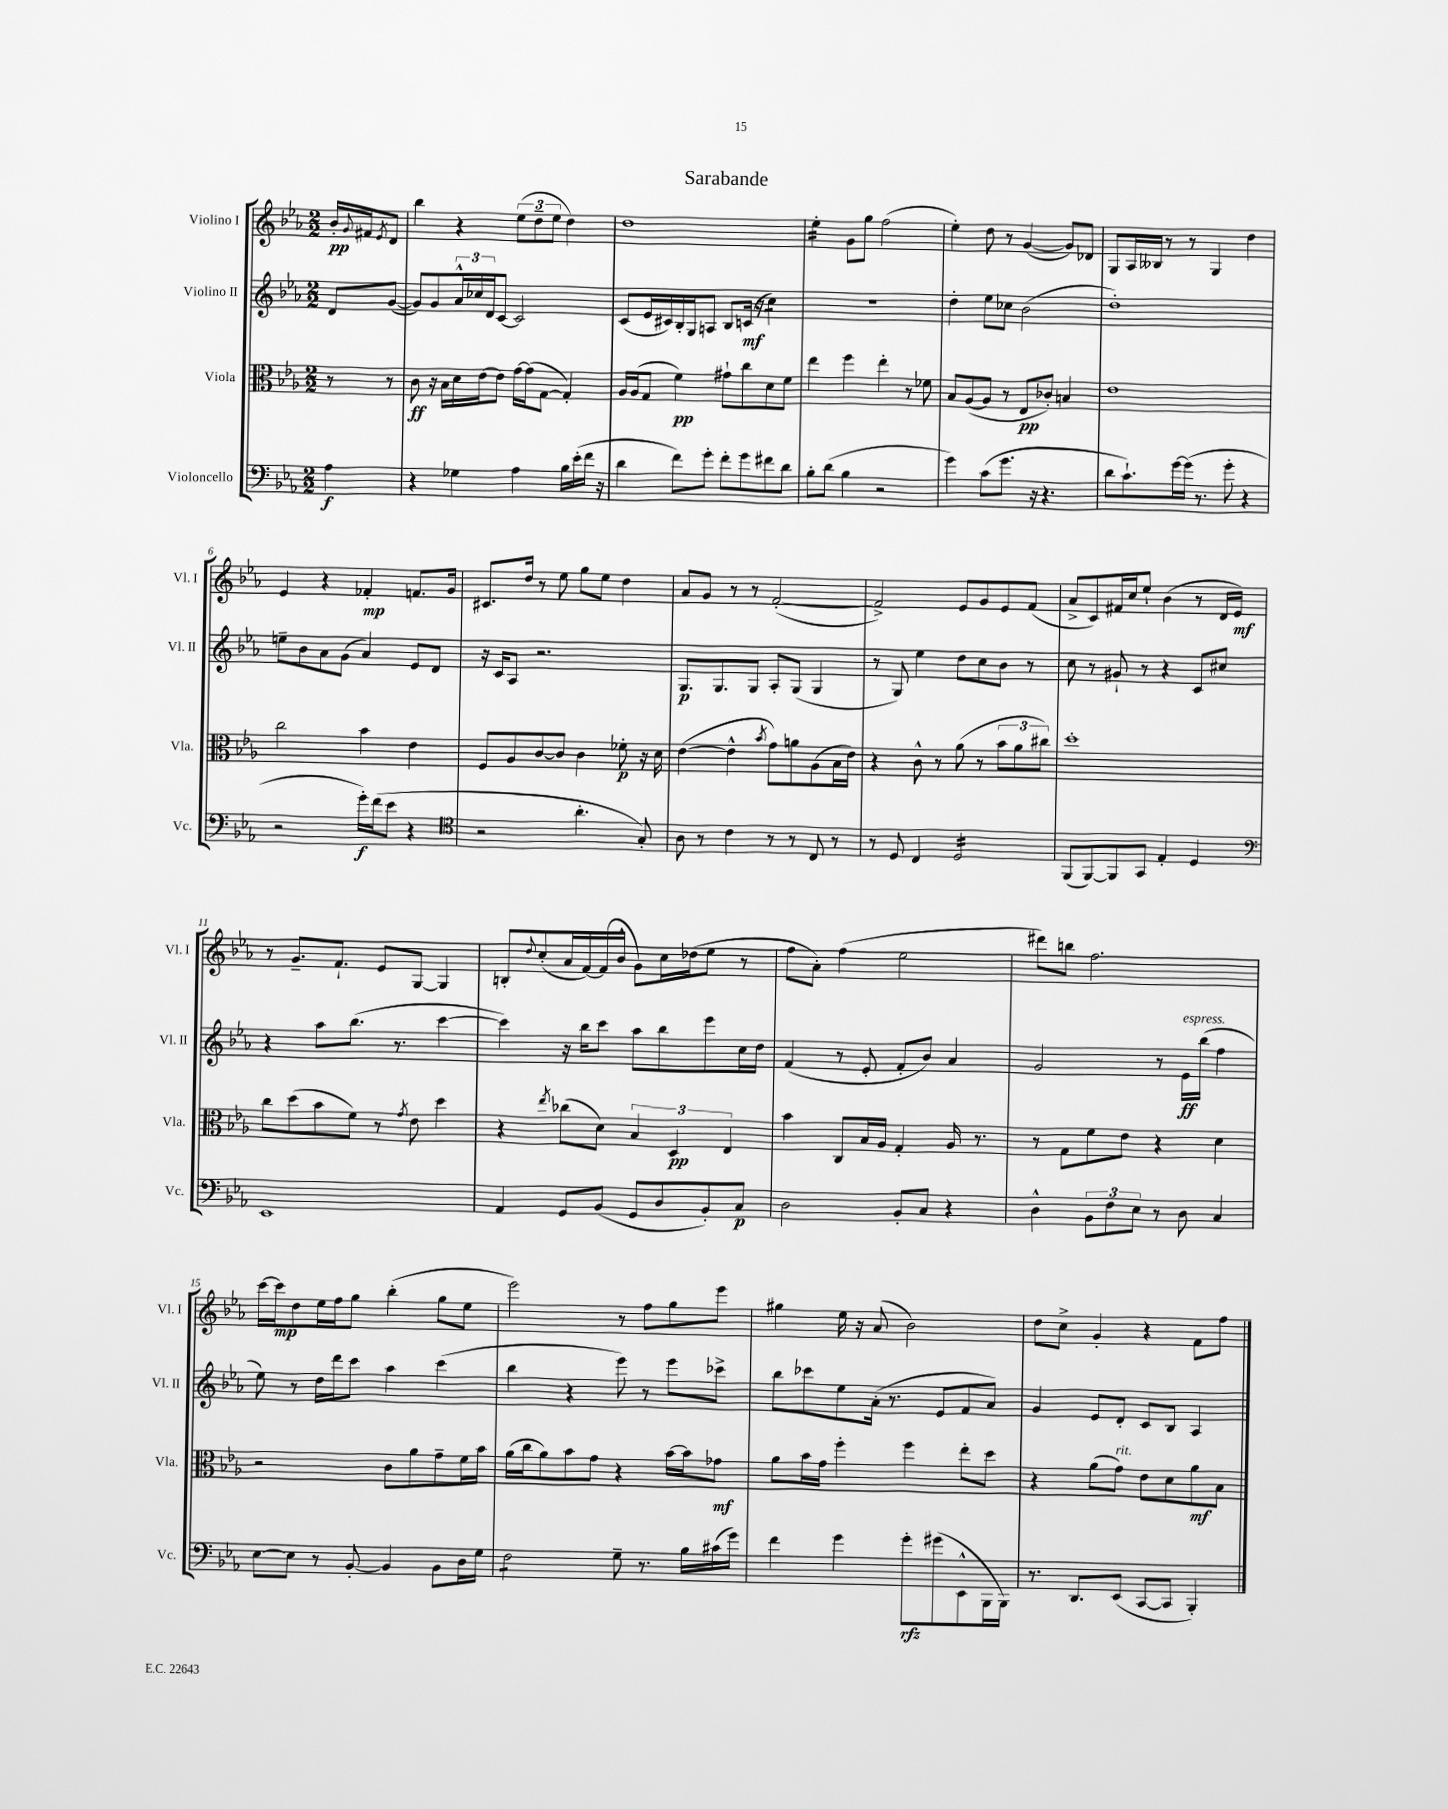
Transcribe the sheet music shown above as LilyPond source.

\header { title = "Sarabande" }
<<
\new StaffGroup <<
\new Staff = "s0" \with { instrumentName = "Violino I" shortInstrumentName = "Vl. I" } {
    \clef treble \key ees \major \numericTimeSignature \time 2/2 \partial 4
    bes'16-.\pp \appoggiatura { g'8 } fis'16 \acciaccatura { ees'8 } d'8 |
    bes''4 r4 \tuplet 3/2 { ees''8( d''8-- ees''8 } d''4) |
    d''1 |
    ees''4:16-. g'8 g''8 f''2( |
    ees''4-.) d''8 r8 g'4~( g'8) des'8 |
    g8 aes16 beses16 r8 r8 g4 d''4 |
    ees'4 r4 fes'4-.\mp f'8. g'16 |
    cis'8. d''16 r8 ees''8 g''8 ees''8 d''4 |
    aes'8 g'8 r8 r8 f'2~-.( |
    f'2->) ees'8 g'8 ees'8 f'8( |
    aes'8-> c'8) fis'16 c''16 ees''8-! bes'4( r8 d'16 ees'16\mf) |
    r8 g'8.-- f'8.-! ees'8 g8~ g4 |
    b8-. \appoggiatura { d''8 } c''8-.( aes'16 f'16~) f'16( bes'16-^ g'8) c''16 des''16( ees''8 r8 |
    f''8 aes'8-.) f''4( ees''2 |
    dis'''8) b''8 f''2. |
    c'''16~ c'''16\mp d''8 ees''16 f''16 g''8 bes''4-.( g''8 ees''8 |
    ees'''2) r8 f''8 g''8 ees'''8 |
    gis''4 ees''16 r16 aes'8( bes'2) |
    d''8 c''8-> g'4-. r4 f'8 f''8 \bar "|." |
}
\new Staff = "s1" \with { instrumentName = "Violino II" shortInstrumentName = "Vl. II" } {
    \clef treble \key ees \major \numericTimeSignature \time 2/2 \partial 4
    d'8 g'8~( |
    g'8) g'8 \tuplet 3/2 { aes'16-^ ces''16 d'16 } c'8~ c'2 |
    c'8( ees'16 cis'16) bes16-. g16 a8 bes8 c'16\mf( r16 c''4:8) |
    r1 |
    d''4-. ees''8 ces''8 bes'2( |
    d''1-.) |
    e''8-- bes'8 aes'8 g'8( aes'4) ees'8 d'8 |
    r16 c'16 aes8 r2. |
    g8.\p g8. g8 aes8-. g8( g4 |
    r8 g8) ees''4 d''8 c''8 bes'8 r8 |
    c''8 r8 gis'8-! r8 r4 c'8 cis''8 |
    r4 aes''8 bes''8.( r8. c'''4~ |
    c'''4) r16 bes''16 c'''8 aes''8 bes''8 ees'''8 c''16 d''16 |
    f'4( r8 ees'8-. f'8-. bes'8) aes'4 |
    g'2 r8 ees'16\ff^\markup { \italic "espress." } bes''16( f''4 |
    ees''8) r8 d''16 d'''16 c'''8 aes''4 c'''4( |
    bes''4 r4 ees'''8) r8 ees'''8 ces'''8-> |
    bes''8 ces'''8 ees''8 aes'16-.( r8. ees'8 f'8 aes'8) |
    g'4 ees'8 d'8-. c'8 bes8 aes4 \bar "|." |
}
\new Staff = "s2" \with { instrumentName = "Viola" shortInstrumentName = "Vla." } {
    \clef alto \key ees \major \numericTimeSignature \time 2/2 \partial 4
    r8 r8 |
    c'8\ff r16 bes16 d'16 ees'16~ ees'8 g'16~ g'16( g8~ g4-.) |
    aes16 aes16( g8 f'4\pp) gis'8-! c''8 d'8 f'8 |
    ees''4 f''4 ees''4-. r8 fes'8 |
    bes8 aes8~( aes8 r8 ees8\pp ces'8-.) b4 |
    ees'1 |
    c''2 bes'4 ees'4 |
    f8 aes8 c'8~ c'8 c'4 fes'8-.\p r16 d'16 |
    ees'4~( ees'4-^ \acciaccatura { bes'8 } g'8) a'8 aes8( bes16 ees'16) |
    r4 c'8-^ r8 aes'8( r8 \tuplet 3/2 { bes'8 aes'8 cis''8) } |
    d''1-. |
    c''8 d''8( bes'8 f'8) r8 \acciaccatura { g'8 } ees'8 d''4 |
    r4 \acciaccatura { ees''8 } ces''8( d'8) \tuplet 3/2 { bes4 d4\pp ees4 } |
    bes'4 c8 bes16 aes16 g4-. aes16 r8. |
    r8 g8 f'8 ees'8 r4 d'4 |
    r2 c'8 aes'8 g'8-- f'16 bes'16 |
    aes'16( c''16 aes'8) bes'8 g'8 r4 bes'16~ bes'16 ges'8\mf |
    aes'8 bes'16 g'16 f''4-. f''4 ees''8-. d''8 |
    r4 aes'8( g'8^\markup { \italic "rit." }) ees'8 d'8 aes'8\mf bes8 \bar "|." |
}
\new Staff = "s3" \with { instrumentName = "Violoncello" shortInstrumentName = "Vc." } {
    \clef bass \key ees \major \numericTimeSignature \time 2/2 \partial 4
    aes4\f |
    r4 ges4 aes4 bes16 ees'16-.( f'16 r16 |
    d'4 f'8) g'8-. f'8-. g'8 fis'8 d'8 |
    bes8-. d'8( bes4 r2 |
    g'4) c'8( g'8. r16 r4. |
    d'8 c'8.-!) g'16~ g'16( r8. g'8-. r4 |
    r2 g'16-.\f) f'16( ees'8 r4 |
    \clef tenor r2 aes'4.-. g8-.) |
    aes8 r8 c'4 r8 r8 c8 r8 |
    r8 d8 c4 d2:16 |
    f,8( f,8~) f,8 g,8 ees4-. d4 |
    \clef bass ees,1 |
    aes,4 g,8 bes,8( g,8 d8 bes,8-.) c8\p |
    d2 bes,8-. c8 r4 |
    d4-^ \tuplet 3/2 { bes,8 f8 ees8 } r8 d8 c4 |
    ees8~ ees8 r8 bes,8~-. bes,4 bes,8 d16 g16 |
    f2:8 g8-- r8. bes16 cis'16( g'16) |
    f'4 g'4 g'8-.\rfz gis'8( ees,8-^ bes,,16 bes,,16) |
    r8. d,8. ees,8( c,8~ c,8 bes,,4-.) \bar "|." |
}
>>
>>
